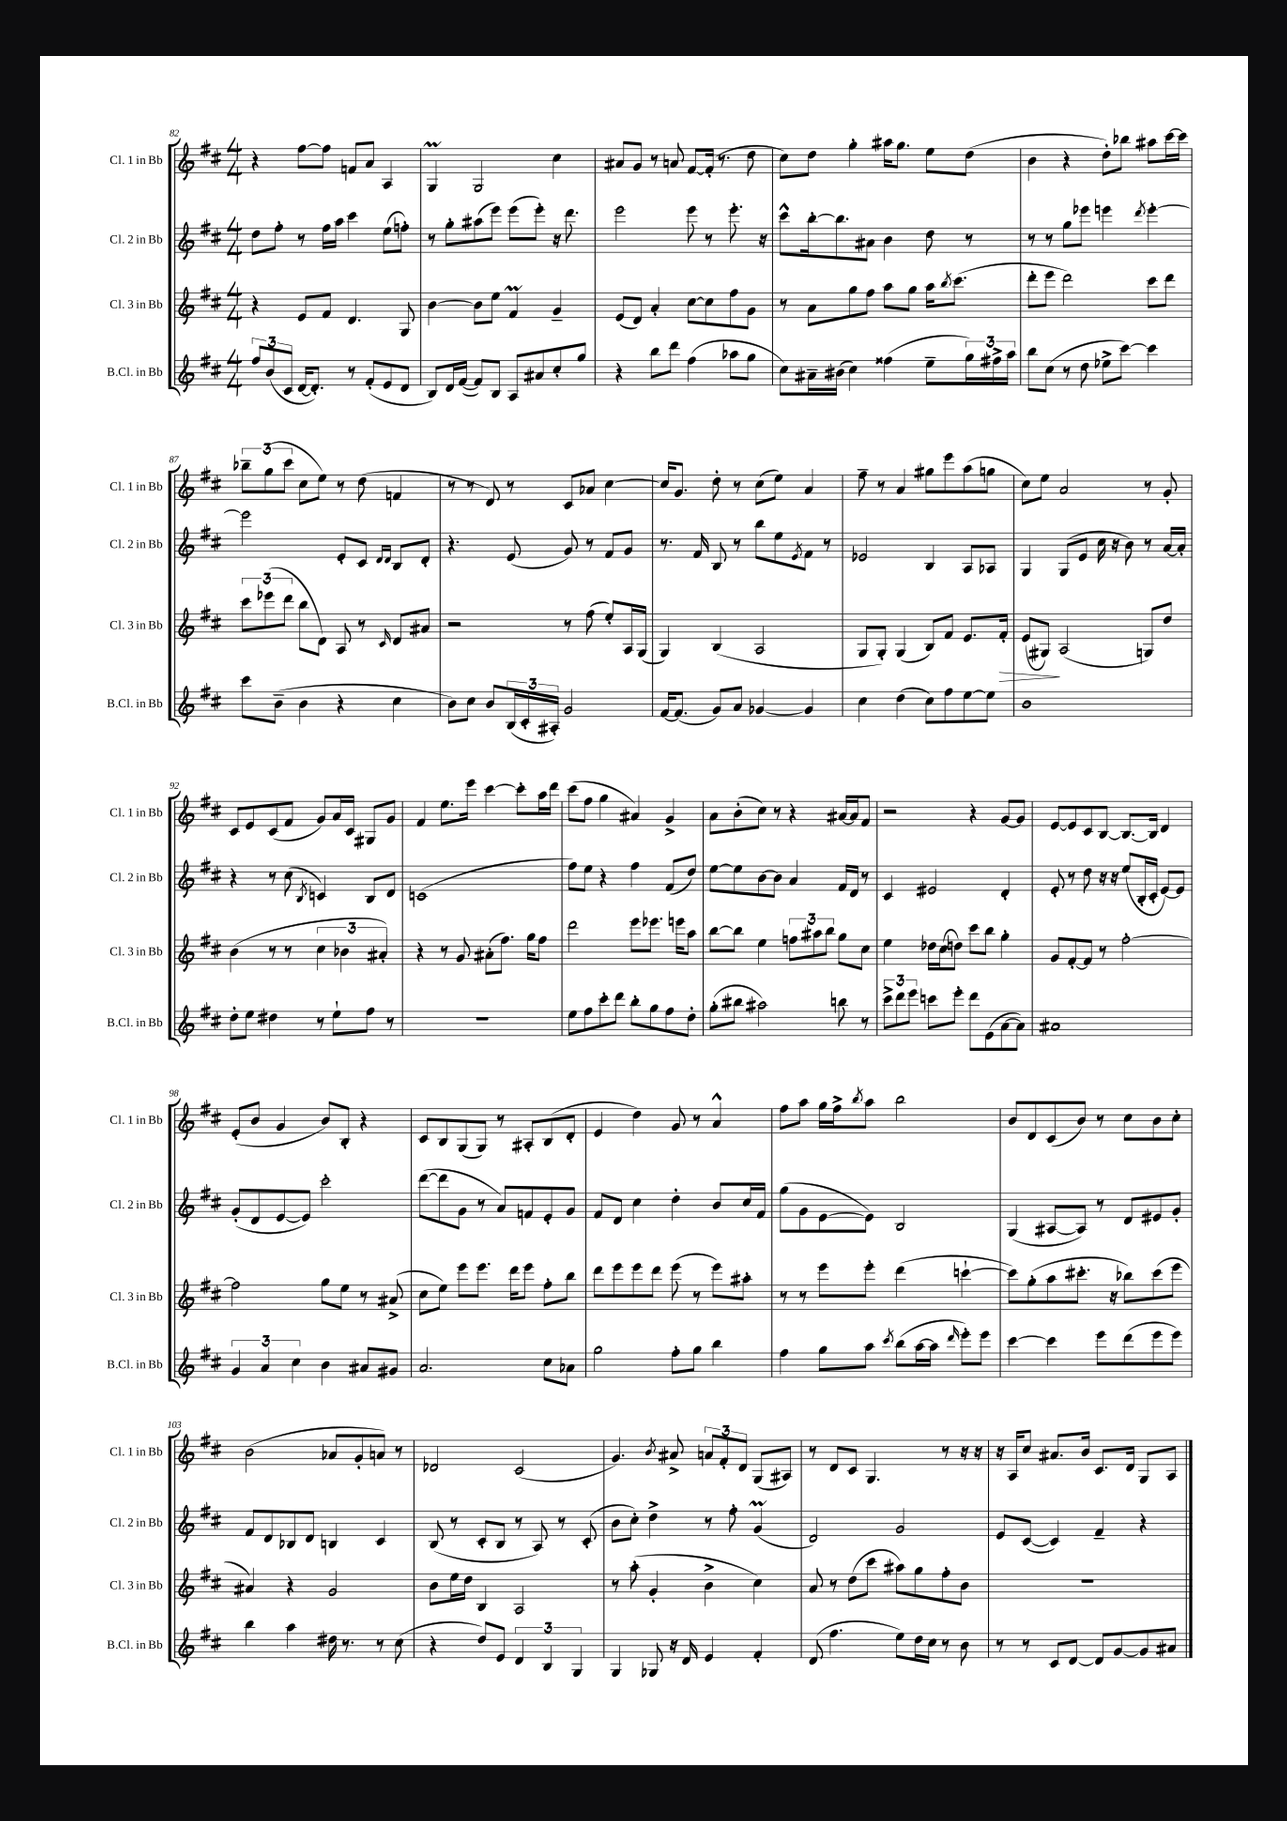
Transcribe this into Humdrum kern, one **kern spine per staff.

**kern	**kern	**kern	**kern
*staff4	*staff3	*staff2	*staff1
*clefG2	*clefG2	*clefG2	*clefG2
*k[f#c#]	*k[f#c#]	*k[f#c#]	*k[f#c#]
*M4/4	*M4/4	*M4/4	*M4/4
12ff#/L	4r	8dd\L	4r
(12b/	.	.	.
.	.	8ff#'\J	.
12c#/J	.	.	.
[16d/LK	8e/L	8r	[8ff#\L
8.d'/]J)	.	.	.
.	8f#/J	16ff#\LL	8ff#\]J
.	.	16aa\JJ	.
8r	4.d/	4ccc#\	8f/L
(8f#'/L	.	.	8a/J
8e/	.	(8ee\L	4A/
8d/J	8G/	8ff'\J)	.
=	=	=	=
8B/L)	[4b\	8r	4G/
16d/L	.	8gg'\L	.
([16f#/JJ	.	.	.
8f#/]L)	8b\]L	(8aa#\	2G/
8B/J	8ee\J	8eee\J)	.
8A/L	4f#/	(8eee\L	.
8a#/	.	8eee'\J)	.
8cc#'/	4g~/	16r	4cc#\
.	.	8.ddd\	.
8gg/J	.	.	.
=	=	=	=
4r	(8e/L	2eee\	8a#/L
.	8d/J)	.	8g/J
8bb\L	4a'/	.	8r
8ddd\J	.	.	8a/
(4ff#\	[8cc#\L	8eee\	[8f#/L
.	8cc#\]	8r	(16f#'/]Jk
.	.	.	8.r
8aa-\L	8ff#\	8.eee'\	.
8gg\J	8g\J	.	8dd\
.	.	16r	.
=	=	=	=
8cc#\L)	8r	8ccc#^^\L	8cc#\L)
16a#~\L	8a\L	[16bb'\k	8dd\J
(16b#\JJ	.	8.bb\]	.
4cc#\)	8gg\	.	4gg'\
.	8ff#\J	8a#\J	.
(4ff##\	8aa\L	4b\	16aa#\LK
.	.	.	8.gg\J
.	8gg\J	.	.
8ee~\L	16aa\LK	8dd\	8ee\L
.	8qbb/	.	.
.	(8.ccc#\J	.	.
24gg\L)	.	8r	(8dd\J
24ff#^\	.	.	.
24aa\JJ	.	.	.
=	=	=	=
8bb\L	8ddd'\L	8r	4b\
(8cc#\J	8eee\J	8r	.
8r	2ddd\)	8gg\L	4r
8dd\	.	8eee-\J	.
8ee-^\L	.	4eee\	8dd'\L)
[8ccc#\J)	.	.	8bb-\J
.	.	8qddd/	.
4ccc#\]	8ccc#\L	[4eee'\	8aa#\L
.	8ddd\J	.	[16ccc#\L
.	.	.	16ccc#\]JJ
=	=	=	=
8ccc#\L	12ccc#\L	2eee\]	12bb-~\L
.	(12eee-\	.	(12gg\
(8b~\J	.	.	.
.	12ddd\J	.	12ccc#\J
4b\	8bb\L	.	8cc#\L
.	8d\J)	.	8ee\J)
4r	8A/	8e'/L	8r
.	8r	8c#/J	(8dd\
.	.	16qqd/LL	.
.	16qqc#/	16qqd/JJ	.
4cc#\	8d/L	8B/L	4f/
.	8a#/J	8d'/J	.
=	=	=	=
8b\L)	2r	4.r	8r
8cc#\J	.	.	8r
8b/L	.	.	8d/)
(24B/L	.	(8e/	8r
24c#'/	.	.	.
24A#'/JJ)	.	.	.
2g/	8r	8g/)	8c#/L
.	(8ff#\	8r	8a-/J
.	8ee'/L)	8f#/L	[4cc#\
.	16A/L	8g/J	.
.	(16G/JJ	.	.
=	=	=	=
[16f#/LK	4G/)	8.r	16cc#/]LK
(8.f#/]J	.	.	8.g/J
.	.	16f#/	.
8g/L)	(4B/	8B/	8dd'\
8a/J	.	8r	8r
[4g-/	2A/	8bb\L	(8cc#\L
.	.	8ee\	8ee\J)
.	.	8qe/	.
4g-/]	.	8f#\J	4a/
.	.	8r	.
=	=	=	=
4cc#\	8G/L	2e-/	8ff#~\
.	8G'/J)	.	8r
(4dd\	(4G/	.	4a/
8cc#\L)	8B/L)	4B/	8gg#\L
8ff#\	8f#/J	.	8eee\
[8ee\	8.e/L	8A/L	(8aa\
8ee\]J	.	8A-/J	8gg\J
.	16f#'/Jk	.	.
=	=	=	=
1b	(8e/L	4G/	8cc#\L)
.	8G#/J)	.	8ee\J
.	(2A/	(8G/L	2a/
.	.	8e/J	.
.	.	16cc#\	.
.	.	16r	.
.	.	8b\)	.
.	8G/L)	8r	8r
.	8dd/J	[16a/LL	8g'/
.	.	16a'/]JJ	.
=	=	=	=
8dd'\L	(4b\	4r	8c#/L
8ee\J	.	.	8e/
4dd#\	8r	8r	(8c#/
.	8r	(8cc#\	8f#/J
.	.	8qB/	.
8r	6cc#\	4c/)	8g/L)
8ee`\L	.	.	16a/L
.	6b-\	.	.
.	.	.	16c#/JJ
8ff#\J	.	8B/L	8G#/L
.	6a#'/)	.	.
8r	.	8d/J	8g/J
=	=	=	=
1r	4r	(1c	4f#/
.	8r	.	8.ee\L
.	8g/	.	.
.	.	.	16eee\Jk
.	(8a#'\L	.	[4ccc#\
.	8.ff#\J)	.	.
.	.	.	8ccc#'\]L
.	16gg\LK	.	.
.	8ff#\J	.	16aa\L
.	.	.	16ddd\JJ
=	=	=	=
8ee\L	2ddd\	8ff#\L)	(8ccc#\L
8ff#\	.	8ee\J	8ff#\J
8ccc#'\	.	4r	4gg\
8ddd\J	.	.	.
8bb'\L	8eee\L	4ff#\	4a#/)
8gg\	8.eee-\J	.	.
8ff#\	.	(8f#/L	4g^/
.	16eee\LK	.	.
8dd'\J	8aa\J	8dd/J)	.
=	=	=	=
(8gg'\L	[8bb\L	[8ee\L	8a\L
8bb#\J	8bb\]J	8ee\]	(8b'\
2aa#\)	4ee\	[8b\	8cc#\J)
.	.	8b\]J	8r
.	12ff\L	4a/	4r
.	12aa#\	.	.
.	12bb\J	.	.
8bb\	8gg\L	16f#/LL	[16a#/LL
.	.	16d/JJ	16a#/]J
8r	8cc#\J	8r	8f#/J
=	=	=	=
12ccc#^\L	4ee\	4c#/	2r
12ddd\	.	.	.
12eee\J	.	.	.
8ccc\L	16dd-\LL	2e#/	.
.	(16cc#\J	.	.
8eee'\J	8dd\J)	.	.
8ddd\L	8ccc#\L	.	4r
(8e\	8bb\J	.	.
[8a\	4gg'\	4d'/	[8g/L
8a\]J)	.	.	8g/]J
=	=	=	=
1a#	8g/L	8e'/	[8e/L
.	[8f#'/	8r	8e/]
.	8f#/]J	8dd\	8c#/
.	8r	16r	[8B/J
.	.	16r	.
.	[2ff#'\	(8ee/L	8.B/_L
.	.	16B'/L	.
.	.	16c#'/JJ	16B/]Jk
.	.	[8e/L)	4d/
.	.	8e/]J	.
=	=	=	=
6g/	2ff#\]	(8g'/L	(8e'/L
.	.	8d/	8b/J
6a/	.	.	.
.	.	[8e/	4g/
6cc#\	.	.	.
.	.	8e/]J)	.
4b\	8gg\L	2ccc#'\	8b/L)
.	8ee\J	.	8B'/J
8a#/L	8r	.	4r
8g#/J	(8a#^/	.	.
=	=	=	=
2.a/	8cc#\L	([8ddd\L	8c#/L
.	8ee\J)	8ddd\]	8B/
.	8eee\L	8g\J	(8G/
.	8.eee\J	8r	8G/J)
.	.	8a/L)	8r
.	16ddd\LK	.	.
.	8eee\J	8f/	8A#'/L
8cc#\L	8ff#'\L	8e'/	(8B/
8a-\J	8bb\J	8g/J	8d'/J
=	=	=	=
2gg\	8ddd\L	8f#/L	4e/
.	8eee\	8d/J	.
.	8eee\	4cc#\	4dd\)
.	8ddd\J	.	.
8ff#'\L	(8eee\	4dd'\	8g/
8gg\J	8r	.	8r
4bb\	8eee\L)	8b/L	4a^^/
.	8aa#'\J	16cc#/L	.
.	.	16f#/JJ	.
=	=	=	=
4ff#\	8r	(8gg\L	8ff#\L
.	8r	8g\	8aa\J
8gg\L	8eee\L	[8e\	16gg\LL
.	.	.	16ff#^\J
.	.	.	8qbb/
8aa\J	8eee'\J	8e\]J)	8aa\J
8qccc#/	.	.	.
(8bb\L	(4ddd\	2B/	2bb\
[16aa\L	.	.	.
16aa\]JJ	.	.	.
16qqddd/	.	.	.
8eee'\L)	[4ccc`\	.	.
8eee\J	.	.	.
=	=	=	=
[4ccc#\	8ccc\]L)	(4G/	8b/L
.	(8gg'\	.	8d/
4ccc#\]	8aa\	[8A#/L	(8c#/
.	8.ccc#'\J	8A#/]J)	8b/J)
8eee\L	.	8r	8r
.	16r	.	.
(8ddd\	8bb-\L)	8d/L	8cc#\L
8eee\	(8ccc#\	8e#/	8b\
8eee\J)	8eee\J	8g'/J	8cc#'\J
=	=	=	=
4bb\	4a#/)	8f#/L	(2b\
.	.	8d/	.
4aa\	4r	8B-/	.
.	.	8d/J	.
16dd#\	2g/	4B/	8a-/L
8.r	.	.	.
.	.	.	8g'/
8r	.	4c#/	8a/J)
(8cc#\	.	.	8r
=	=	=	=
4r	8b\L	(8B/	2d-/
.	16ee\L	8r	.
.	16dd\JJ	.	.
8dd/L)	4B/	8c#'/L	.
8e/J	.	8B/J	.
6d/	2A/	8r	(2c#/
.	.	8A/)	.
6B/	.	.	.
.	.	8r	.
6G/	.	.	.
.	.	(8c#'/	.
=	=	=	=
4G/	8r	8b\L	4.g/)
.	(8aa'\	8cc#'\J)	.
8G-/	4g'/	4dd^\	.
.	.	.	8qb/
16r	.	.	8a#^/
16d/	.	.	.
4e/	4b^\	8r	12a/L
.	.	.	12f#'/
.	.	8ff#'\	.
.	.	.	12d/J
4f#'/	4cc#\)	(4g/	(8G/L
.	.	.	8A#/J)
=	=	=	=
(8d/	8a/	2d/)	8r
4.ff#\	8r	.	8d/L
.	(8dd\L	.	8c#/J
.	8ccc#\J	.	4.G/
8ee\L)	8aa#\L)	2g/	.
16dd\L	8gg\	.	.
16cc#\JJ	.	.	.
8r	8ff#'\	.	8r
8b\	8b\J	.	16r
.	.	.	16r
=	=	=	=
8r	1r	8e/L	16r
.	.	.	16A/LK
8r	.	([8c#/J	8cc#/J
8c#/L	.	4c#/])	8.a#/L
[8d/J	.	.	.
.	.	.	16b/Jk
8d/]L	.	4f#~/	8.c#/L
[8g/	.	.	.
.	.	.	16d/Jk
8g/]	.	4r	8G/L
8a#/J	.	.	8A/J
==	==	==	==
*-	*-	*-	*-
